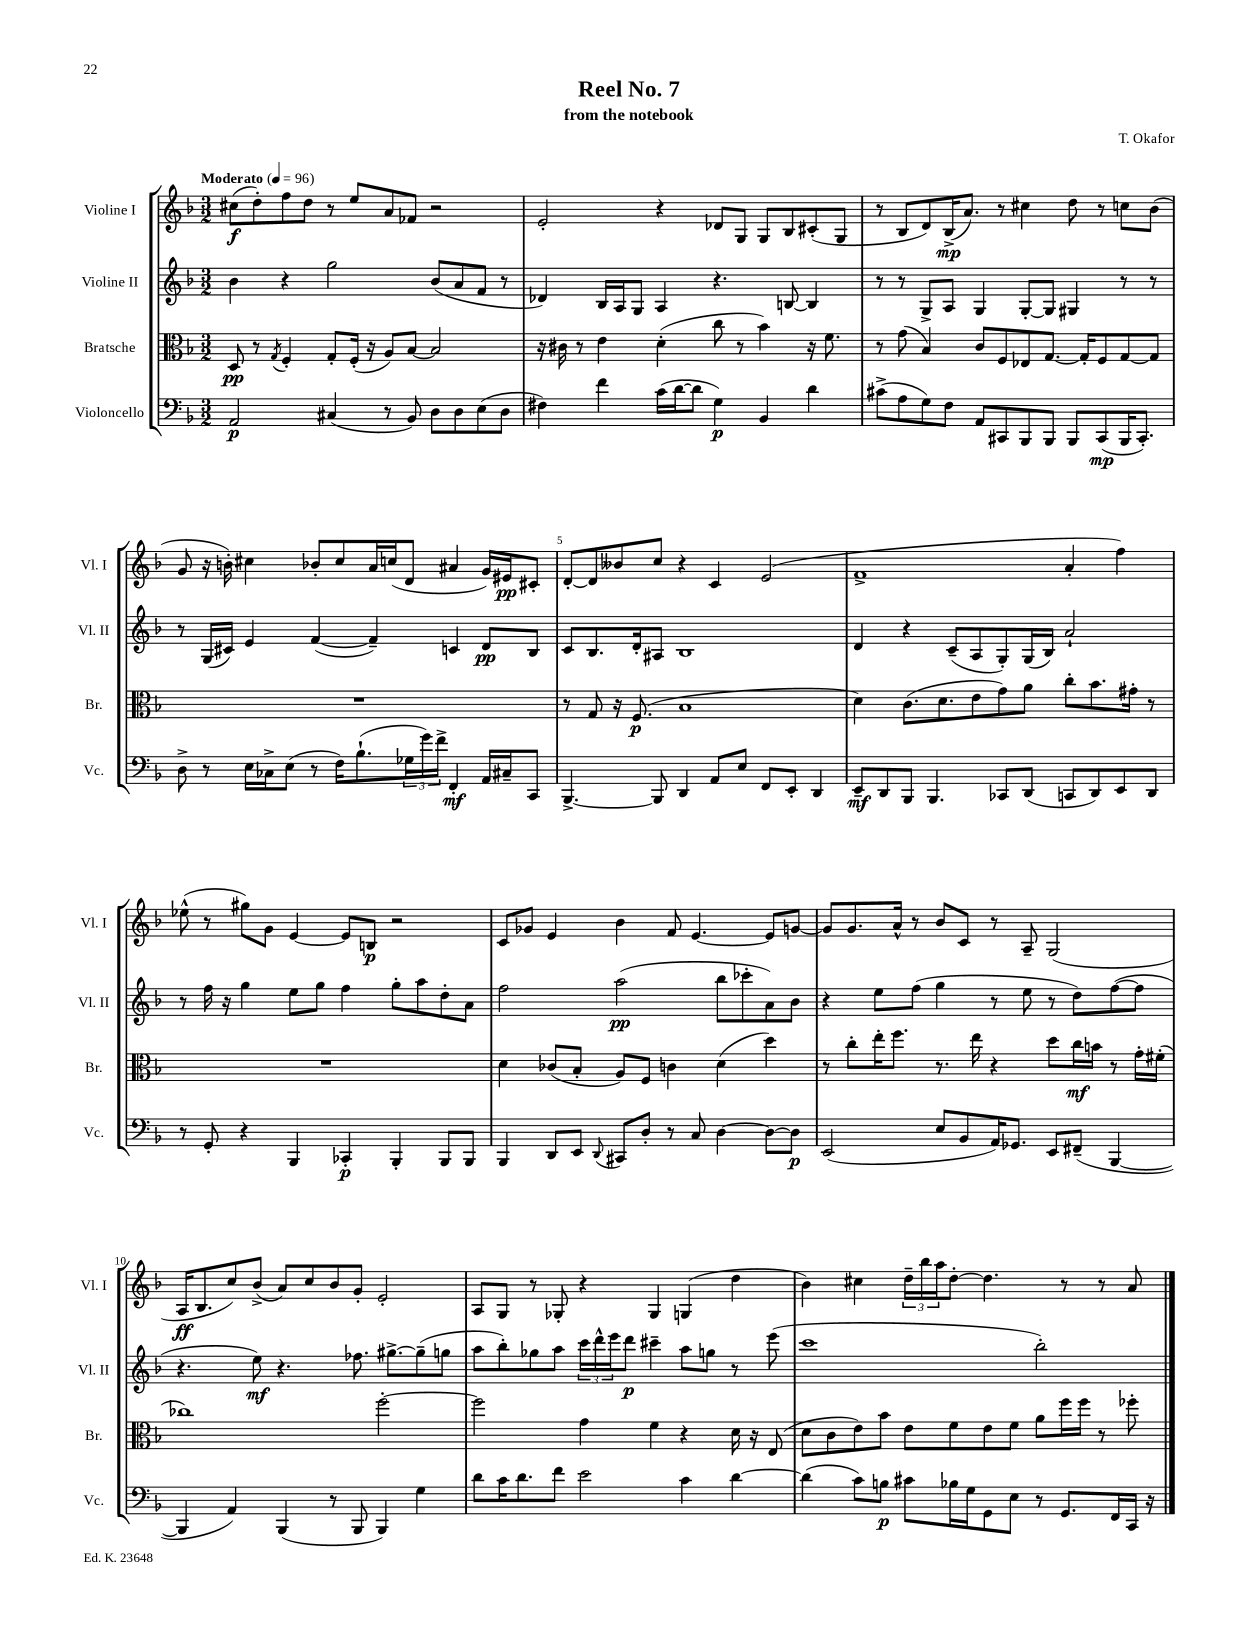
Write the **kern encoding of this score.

**kern	**kern	**kern	**kern
*staff4	*staff3	*staff2	*staff1
*clefF4	*clefC3	*clefG2	*clefG2
*k[b-]	*k[b-]	*k[b-]	*k[b-]
*M3/2	*M3/2	*M3/2	*M3/2
*MM96	*MM96	*MM96	*MM96
2AA	8D	4b-	(8cc#
.	8r	.	8dd')
.	8qG	.	.
.	4F'	4r	8ff
.	.	.	8dd
(4C#	8G'	2gg	8r
.	(16F'	.	8ee
.	16r	.	.
8r	8A)	.	8a
8BB-)	[8B-	.	8f-
8D	2B-]	(8b-	2r
8D	.	8a	.
(8E	.	8f	.
8D	.	8r	.
=	=	=	=
4F#)	16r	4d-)	2e'
.	16c#	.	.
.	8r	.	.
4f	4e	16B-	.
.	.	16A	.
.	.	8G	.
(16c	(4d'	4A	4r
[16d	.	.	.
8d]	.	.	.
4G)	8cc	4.r	8d-
.	8r	.	8G
4BB-	4b-)	.	8G
.	.	[8B	8B-
4d	16r	4B]	(8c#'
.	8.f	.	.
.	.	.	8G
=	=	=	=
(8c#^	8r	8r	8r
8A	(8g	8r	8B-
8G)	4B-)	8G^	8d)
8F	.	8A	(16B-^
.	.	.	8.a)
8AA	8c	4G	.
8CC#	8F	.	8r
8BBB-	8E-	[8G'	4cc#
8BBB-	[8.G	8G]	.
8BBB-	.	4G#	8dd
.	16G']	.	.
(8CC#	8F	.	8r
16BBB-	[8G	8r	8cc
8.CC#')	.	.	.
.	8G]	8r	(8b-
=	=	=	=
8D^	1.r	8r	8g
8r	.	(16G	16r
.	.	16c#)	16b')
16E	.	4e	4cc#
16C-^	.	.	.
(8E	.	.	.
8r	.	([4f	8b-'
16F)	.	.	8cc#
(8.B-`	.	.	.
.	.	4f~])	16a
.	.	.	(16cc
24G-	.	.	8d
24g)	.	.	.
24f^	.	.	.
4FF'	.	4c	4a#
16AA	.	8d	16g)
16C#~	.	.	16e#
8CC	.	8B-	8c#'
=	=	=	=
[4.BBB-^	8r	8c	[8d'
.	8G	8.B-	8d]
.	16r	.	8b--
.	(8.F	16d'	.
8BBB-]	.	8A#	8cc
4DD	1B-	1B-	4r
8AA	.	.	4c
8E	.	.	.
8FF	.	.	(2e
8EE'	.	.	.
4DD	.	.	.
=	=	=	=
8EE~	4d)	4d	1f^
8DD	.	.	.
8BBB-	(8.c	4r	.
4.BBB-	.	.	.
.	8.d	.	.
.	.	(8c~	.
.	8e	8A	.
8CC-	8g)	8G')	.
(8DD	8a	(16G	.
.	.	16B-)	.
8CC	8cc'	2a`	4a'
8DD)	8.b-	.	.
8EE	.	.	4ff)
.	16g#'	.	.
8DD	8r	.	.
=	=	=	=
8r	1.r	8r	(8ee-^^
8GG'	.	16ff	8r
.	.	16r	.
4r	.	4gg	8gg#)
.	.	.	8g
4BBB-	.	8ee	[4e
.	.	8gg	.
4CC-'	.	4ff	8e]
.	.	.	8B
4BBB-'	.	8gg'	2r
.	.	8aa	.
8BBB-	.	8dd'	.
8BBB-	.	8a	.
=	=	=	=
4BBB-	4d	2ff	8c
.	.	.	8g-
8DD	(8c-	.	4e
8EE	8B-'	.	.
8qqDD	.	.	.
8CC#	8A)	(2aa	4b-
8D'	8F	.	.
8r	4c	.	8f
8C	.	.	[4.e
[4D	(4d	8bb-	.
.	.	8ccc-'	.
8D_	4dd)	8a)	8e]
8D]	.	8b-	[8g
=	=	=	=
(2EE	8r	4r	8g]
.	8cc'	.	8.g
.	16ee'	8ee	.
.	8.ff	.	16a^^
.	.	(8ff	8r
8E	8.r	4gg	8b-
8BB-	.	.	8c
.	16ee	.	.
16AA)	4r	8r	8r
8.GG-	.	.	.
.	.	8ee	8A~
8EE	8dd	8r	(2G
(8FF#~	16cc	8dd)	.
.	16b	.	.
[4BBB-	8r	([8ff	.
.	16g'	8ff]	.
.	(16f#'	.	.
=	=	=	=
4BBB-]	1cc-)	4.r	16A
.	.	.	8.B-
4AA)	.	.	8cc)
.	.	8ee)	(8b-^
(4BBB-	.	4.r	8a)
.	.	.	8cc
8r	.	.	8b-
8BBB-	.	8.ff-	8g'
4BBB-)	[2ff'	.	2e'
.	.	[8.gg#^	.
4G	.	(8gg#~]	.
.	.	8gg	.
=	=	=	=
8d	2ff]	8aa	8A
16c	.	8bb-')	8G
8.d	.	.	.
.	.	8gg-	8r
8f	.	8aa	8G-'
2e	4g	24ccc	4r
.	.	24ddd^^	.
.	.	24eee	.
.	.	8ddd	.
.	4f	4ccc#~	4G-
4c	4r	8aa	(4G
.	.	8gg	.
[4d	16d	8r	4dd
.	16r	.	.
.	(8E	(8eee	.
=	=	=	=
(4d]	8d	1ccc	4b-)
.	8c	.	.
8c)	8e)	.	4cc#
8B	8b-	.	.
8c#	8e	.	24dd~
.	.	.	24bb-
.	.	.	24aa
16B-	8f	.	[8dd'
16G	.	.	.
8GG	8e	.	4.dd]
8E	8f	.	.
8r	8a	2bb-')	.
8.GG	16ff	.	8r
.	16ff	.	.
.	8r	.	8r
16FF	.	.	.
16CC	8ff-'	.	8a
16r	.	.	.
==	==	==	==
*-	*-	*-	*-
